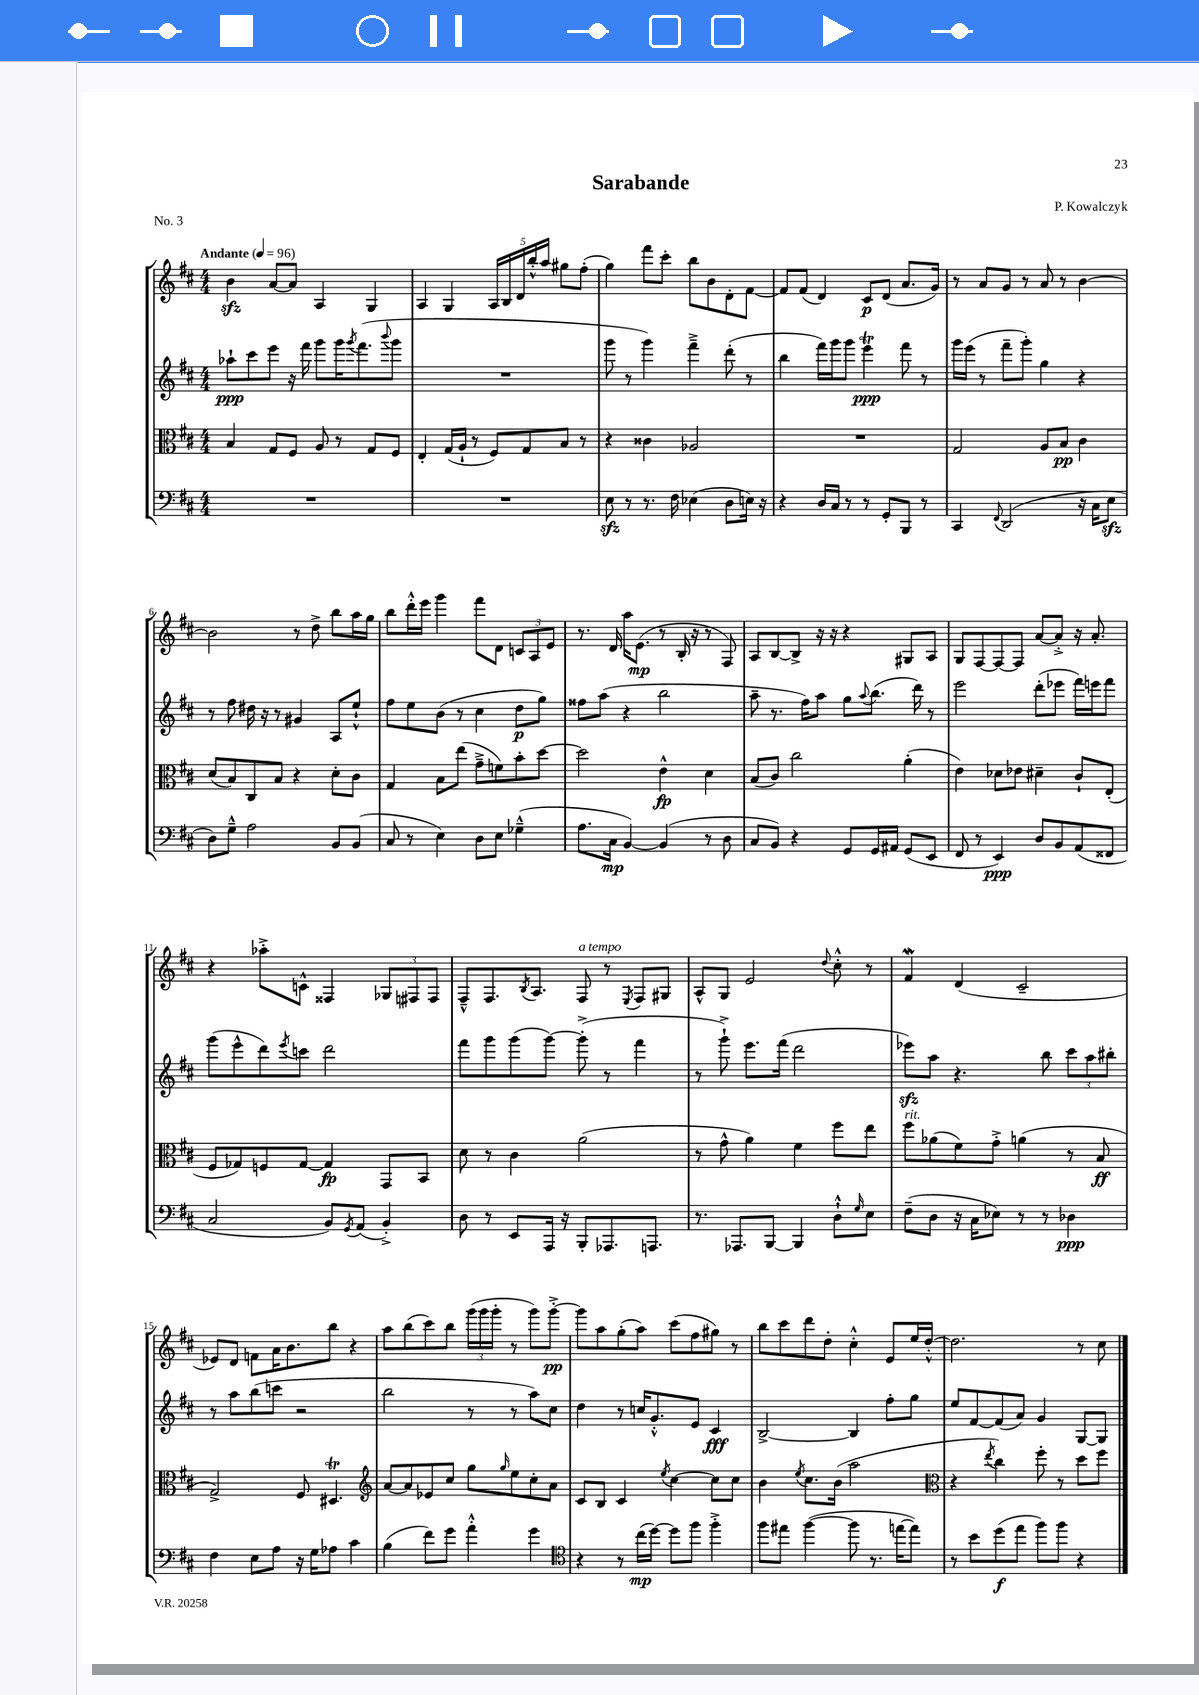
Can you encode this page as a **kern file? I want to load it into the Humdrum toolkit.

**kern	**dynam	**kern	**dynam	**kern	**dynam	**kern	**dynam
*part4	*part4	*part3	*part3	*part2	*part2	*part1	*part1
*staff4	*staff4	*staff3	*staff3	*staff2	*staff2	*staff1	*staff1
*clefF4	*	*clefC3	*	*clefG2	*	*clefG2	*
*k[f#c#]	*	*k[f#c#]	*	*k[f#c#]	*	*k[f#c#]	*
*M4/4	*	*M4/4	*	*M4/4	*	*M4/4	*
*MM96	*	*MM96	*	*MM96	*	*MM96	*
=1	=1	=1	=1	=1	=1	=1	=1
!	!	!	!	!	!	!LO:TX:a:B:t=Andante	!
1r	.	4B/	.	8aa-X`\L	ppp	4bzz\	.
.	.	.	.	8ccc#\	.	.	.
.	.	8G/L	.	8eee\J	.	[8a/L	.
.	.	8F#/J	.	16r	.	8a/J]	.
.	.	.	.	16fff#\	.	.	.
.	.	8A/	.	8ggg\L	.	4A/	.
.	.	8r	.	16ggg\K	.	.	.
.	.	.	.	8qggg/	.	.	.
.	.	.	.	(8.fff#\	.	.	.
.	.	8G/L	.	.	.	4G/	.
.	.	.	.	8qqbbb/	.	.	.
.	.	8F#/J	.	8ggg\J	.	.	.
=2	=2	=2	=2	=2	=2	=2	=2
1r	.	4E'/	.	1r	.	4A/	.
.	.	(16G/LL	.	.	.	4G/	.
.	.	16A`/JJ	.	.	.	.	.
.	.	8r	.	.	.	.	.
.	.	8F#/L)	.	.	.	20A/LL	.
.	.	.	.	.	.	20B/	.
.	.	.	.	.	.	20d/	.
.	.	8G/	.	.	.	.	.
.	.	.	.	.	.	20bb'^^/	.
.	.	.	.	.	.	20aa/JJ	.
.	.	8B/J	.	.	.	8gg#X\L	.
.	.	8r	.	.	.	(8ff#'\J	.
=3	=3	=3	=3	=3	=3	=3	=3
8Ezz\	.	4r	.	8ggg\	.	4gg\)	.
8r	.	.	.	8r	.	.	.
8.r	.	4c##X\	.	4ggg\)	.	8fff#\L	.
.	.	.	.	.	.	8ccc#'\J	.
16F#\	.	.	.	.	.	.	.
(4E-X\	.	2A-X/	.	4fff#~^\	.	8bb\L	.
.	.	.	.	.	.	8b\	.
8D\L	.	.	.	(8ddd'\	.	8d'\	.
16En\Jk)	.	.	.	8r	.	[8f#\J	.
16r	.	.	.	.	.	.	.
=4	=4	=4	=4	=4	=4	=4	=4
4r	.	1r	.	4bb\	.	8f#/L]	.
.	.	.	.	.	.	(8f#/J	.
16D/LL	.	.	.	16fff#\LL)	.	4d/)	.
16C#/JJ	.	.	.	16ggg\J	.	.	.
8r	.	.	.	8ggg\J	.	.	.
8r	.	.	.	4eeeT\	ppp	8c#/L	p
8GG'/L	.	.	.	.	.	(8d/J	.
8BBB/J	.	.	.	8fff#\	.	8.a/L	.
8r	.	.	.	8r	.	.	.
.	.	.	.	.	.	16g/Jk)	.
=5	=5	=5	=5	=5	=5	=5	=5
4CC#/	.	2G/	.	16ggg\LL	.	8r	.
.	.	.	.	(16eee\JJ	.	.	.
.	.	.	.	8r	.	8a/L	.
8qqFF#/	.	.	.	.	.	.	.
(2DD/	.	.	.	8fff#~\L	.	8g/J	.
.	.	.	.	8ggg'\J)	.	8r	.
.	.	8A/L	.	4gg\	.	8a/	.
.	.	8B/J	pp	.	.	8r	.
16r	.	4c#\	.	4r	.	[4b\	.
16C#\KL	.	.	.	.	.	.	.
8Ezz\J	.	.	.	.	.	.	.
!!LO:LB:g=z
=6	=6	=6	=6	=6	=6	=6	=6
8D\L)	.	(8d/L	.	8r	.	2b\]	.
8G~^^\J	.	8B/)	.	8ff#\	.	.	.
2A\	.	8C#/	.	16dd#X\	.	.	.
.	.	.	.	16r	.	.	.
.	.	8B/J	.	8r	.	.	.
.	.	4r	.	4g#X/	.	8r	.
.	.	.	.	.	.	8dd^\	.
8BB/L	.	8d'\L	.	8A/L	.	8bb\L	.
(8BB/J	.	8c#\J	.	8ee`^^/J	.	16aa\L	.
.	.	.	.	.	.	16gg\JJ	.
=7	=7	=7	=7	=7	=7	=7	=7
8C#/	.	4G/	.	8ff#\L	.	8bb\L	.
8r	.	.	.	8ee\	.	16ddd'^^\L	.
.	.	.	.	.	.	16eee\JJ	.
4E\)	.	8B\L	.	(8b\J	.	4ggg\	.
.	.	(8ee\J	.	8r	.	.	.
8D\L	.	8g~^\L	.	4cc#\	.	8fff#\L	.
8E\J	.	8fn\)	.	.	.	8d\J	.
(4G-X~^^\	.	8b'\	.	8dd\L	p	12cn/L	.
.	.	.	.	.	.	12A/	.
.	.	[8dd\J	.	8gg\J)	.	.	.
.	.	.	.	.	.	12e/J	.
=8	=8	=8	=8	=8	=8	=8	=8
8.A\L	.	2dd\]	.	8ff##X\L	.	8.r	.
.	.	.	.	(8aa\J	.	.	.
16C#\Jk	mp	.	.	.	.	16d/	.
[4BB/)	.	.	.	4r	.	16aa\KL	.
.	.	.	.	.	.	(8.e\J	mp
(4BB/]	.	4e^^\	fp	2bb\	.	8r	.
.	.	.	.	.	.	16B'/	.
.	.	.	.	.	.	16r	.
8r	.	4d\	.	.	.	8r	.
8D\	.	.	.	.	.	8F#/)	.
=9	=9	=9	=9	=9	=9	=9	=9
8C#/L	.	(8B/L	.	8aa~\	.	8A/L	.
8BB/J)	.	8c#/J)	.	8.r	.	[8B/	.
4r	.	2cc#\	.	.	.	8B^/J]	.
.	.	.	.	16ff#\KL)	.	.	.
.	.	.	.	8aa\J	.	16r	.
.	.	.	.	.	.	16r	.
8GG/L	.	.	.	8gg\L	.	4r	.
.	.	.	.	8qqaa/	.	.	.
16GG/L	.	.	.	(8.bb\J	.	.	.
16AA#X/JJ	.	.	.	.	.	.	.
(8GG/L	.	(4a'\	.	.	.	8G#X/L	.
.	.	.	.	16ddd\)	.	.	.
8EE/J	.	.	.	8r	.	8A/J	.
=10	=10	=10	=10	=10	=10	=10	=10
8FF#/	.	4e\)	.	2eee\	.	8G/L	.
8r	.	.	.	.	.	[8F#/	.
4EE/)	ppp	8d-X\L	.	.	.	8F#/_	.
.	.	8e-X\J	.	.	.	8F#/J]	.
8D/L	.	4d#X~\	.	(8ddd'\L	.	[8a/L	.
8BB/	.	.	.	8eee-X\J	.	8a'^/J]	.
(8AA/	.	8c#`/L	.	16fff#\LL)	.	16r	.
.	.	.	.	16eeen\J	.	8.a'/	.
8FF##X/J	.	(8E'/J	.	8fff#\J	.	.	.
!!LO:LB:g=z
=11	=11	=11	=11	=11	=11	=11	=11
2C#/	.	8F#/L	.	(8ggg\L	.	4r	.
.	.	8G-X/)	.	8eee^^\	.	.	.
.	.	8Fn/	.	8ddd\)	.	8aa-X'^\L	.
.	.	.	.	8qeee/	.	.	.
.	.	[8G-/J	.	8cccn\J	.	8cn^^\J	.
8BB/L)	.	4G-/]	fp	2ddd\	.	4F##X/	.
8qGG/	.	.	.	.	.	.	.
(8AA/J	.	.	.	.	.	.	.
4BB'^/)	.	8GG/L	.	.	.	12G-X/L	.
.	.	.	.	.	.	12F#X/	.
.	.	8BB/J	.	.	.	.	.
.	.	.	.	.	.	12F#/J	.
=12	=12	=12	=12	=12	=12	=12	=12
8D\	.	8d\	.	8fff#\L	.	8F#~^^/L	.
8r	.	8r	.	8ggg\	.	8.F#/	.
8EE/L	.	4c#\	.	(8ggg\	.	.	.
.	.	.	.	.	.	8qB/	.
.	.	.	.	.	.	8.A/J	.
16AAA/Jk	.	.	.	[8ggg\J)	.	.	.
16r	.	.	.	.	.	.	.
!	!	!	!	!	!	!LO:TX:a:i:t=a tempo	!
8BBB'/L	.	(2a\	.	(8ggg'^\]	.	8F#/	.
8.AAA-X/	.	.	.	8r	.	8r	.
.	.	.	.	.	.	8qE/	.
.	.	.	.	4fff#\	.	8F#/L	.
8.AAAn/J	.	.	.	.	.	.	.
.	.	.	.	.	.	8G#X/J	.
=13	=13	=13	=13	=13	=13	=13	=13
8.r	.	8r	.	8r	.	8A^^/L	.
.	.	8g^^\	.	8ggg`^\)	.	8G/J	.
8.AAA-X/L	.	.	.	.	.	.	.
.	.	4a\)	.	8.eee\L	.	2e/	.
[8BBB/J	.	.	.	.	.	.	.
.	.	.	.	(16fff#\Jk	.	.	.
4BBB/]	.	4f#\	.	2ddd\	.	.	.
.	.	.	.	.	.	8qqdd/	.
8D`^^\L	.	8ff#\L	.	.	.	8cc#'^^\	.
16qqG/	.	.	.	.	.	.	.
8E\J	.	8ee\J	.	.	.	8r	.
=14	=14	=14	=14	=14	=14	=14	=14
!	!	!LO:TX:a:i:t=rit.	!	!	!	!	!
(8F#~\L	.	8ff#\L	.	8eee-Xzz\L)	.	4f#W/	.
8D\J	.	(8a-X\	.	8aa\J	.	.	.
16r	.	8f#\)	.	4.r	.	(4d/	.
16C#\KL	.	.	.	.	.	.	.
8E-X\J)	.	8g'^\J	.	.	.	.	.
8r	.	(4an\	.	.	.	2c#~/	.
8r	.	.	.	8bb\	.	.	.
4D-X\	ppp	8r	.	12ccc#\L	.	.	.
.	.	.	.	12aa\	.	.	.
.	.	8B/	ff	.	.	.	.
.	.	.	.	12bb#X'\J	.	.	.
!!LO:LB:g=z
=15	=15	=15	=15	=15	=15	=15	=15
4F#\	.	2G^/)	.	8r	.	8e-X/L)	.
.	.	.	.	8aa\L	.	8d/J	.
8E\L	.	.	.	(8bb\	.	8fn\L	.
8A\J	.	.	.	8cccn\J	.	16a\K	.
.	.	.	.	.	.	8.b\	.
16r	.	8F#/	.	2r	.	.	.
16G\KL	.	.	.	.	.	.	.
8A-X\J	.	4.D#Xt/	.	.	.	8bb\J	.
4c#\	.	.	.	.	.	4r	.
=16	=16	=16	=16	=16	=16	=16	=16
*	*	*clefG2	*	*	*	*	*
(4B\	.	[8a/L	.	2bb\	.	8aa\L	.
.	.	8a/]	.	.	.	(8bb\	.
8f#\L)	.	8e-X/	.	.	.	8ccc#\)	.
8g\J	.	8cc#/J	.	.	.	8bb\J	.
4a'^^\	.	8gg\L	.	8r	.	(24ggg\LL	.
.	.	.	.	.	.	24ggg\	.
.	.	.	.	.	.	24ggg'\JJ	.
.	.	16qqgg/	.	.	.	.	.
.	.	8ee\	.	8r	.	8r	.
4g\	.	8cc#'\	.	8aa\L)	.	8ggg\L)	.
.	.	8a\J	.	8cc#\J	.	[8ggg'^\J	pp
=17	=17	=17	=17	=17	=17	=17	=17
*clefC4	*	*	*	*	*	*	*
4r	.	8c#/L	.	4dd\	.	8ggg\L]	.
.	.	8B/J	.	.	.	8aa\	.
8r	.	4c#/	.	8r	.	(8gg'\	.
(16cc#\LL	mp	.	.	16ccn/KL	.	8aa\J)	.
[16dd\JJ)	.	.	.	8.g'^^/	.	.	.
.	.	8qee/	.	.	.	.	.
8dd\L]	.	[4cc#\	.	.	.	(8ccc#\L	.
8ff#\J	.	.	.	8e/J	.	8ff#\	.
4ff#'^\	.	8cc#\L]	.	4c#/	fff	8gg#X\J)	.
.	.	8cc#\J	.	.	.	8r	.
=18	=18	=18	=18	=18	=18	=18	=18
8ff#\L	.	4b\	.	[2B^/	.	8bb\L	.
8ee#X\J	.	.	.	.	.	8ccc#\	.
.	.	8qee/	.	.	.	.	.
([4ff#\	.	8.cc#\L	.	.	.	8ddd\	.
.	.	.	.	.	.	8dd'\J	.
.	.	(16b\Jk	.	.	.	.	.
8ff#\]	.	2aa\	.	4B/]	.	4cc#'^^\	.
8.r	.	.	.	.	.	.	.
.	.	.	.	8ff#'\L	.	8e/L	.
[16een\KL	.	.	.	.	.	.	.
8ee\J])	.	.	.	8gg\J	.	16ee/L	.
.	.	.	.	.	.	[16dd'^^/JJ	.
=19	=19	=19	=19	=19	=19	=19	=19
*	*	*clefC3	*	*	*	*	*
8r	.	4r	.	8ee/L	.	2.dd\]	.
8b\L	.	.	.	[8f#/	.	.	.
.	.	8qee/	.	.	.	.	.
(8dd\	f	4cc#\)	.	(8f#/]	.	.	.
8ee\J	.	.	.	8a/J)	.	.	.
8ff#\L)	.	8ff#'\	.	4g/	.	.	.
8ff#\J	.	8r	.	.	.	.	.
4r	.	8dd\L	.	[8G/L	.	8r	.
.	.	8ff#\J	.	8G/J]	.	8cc#\	.
==	==	==	==	==	==	==	==
*-	*-	*-	*-	*-	*-	*-	*-
